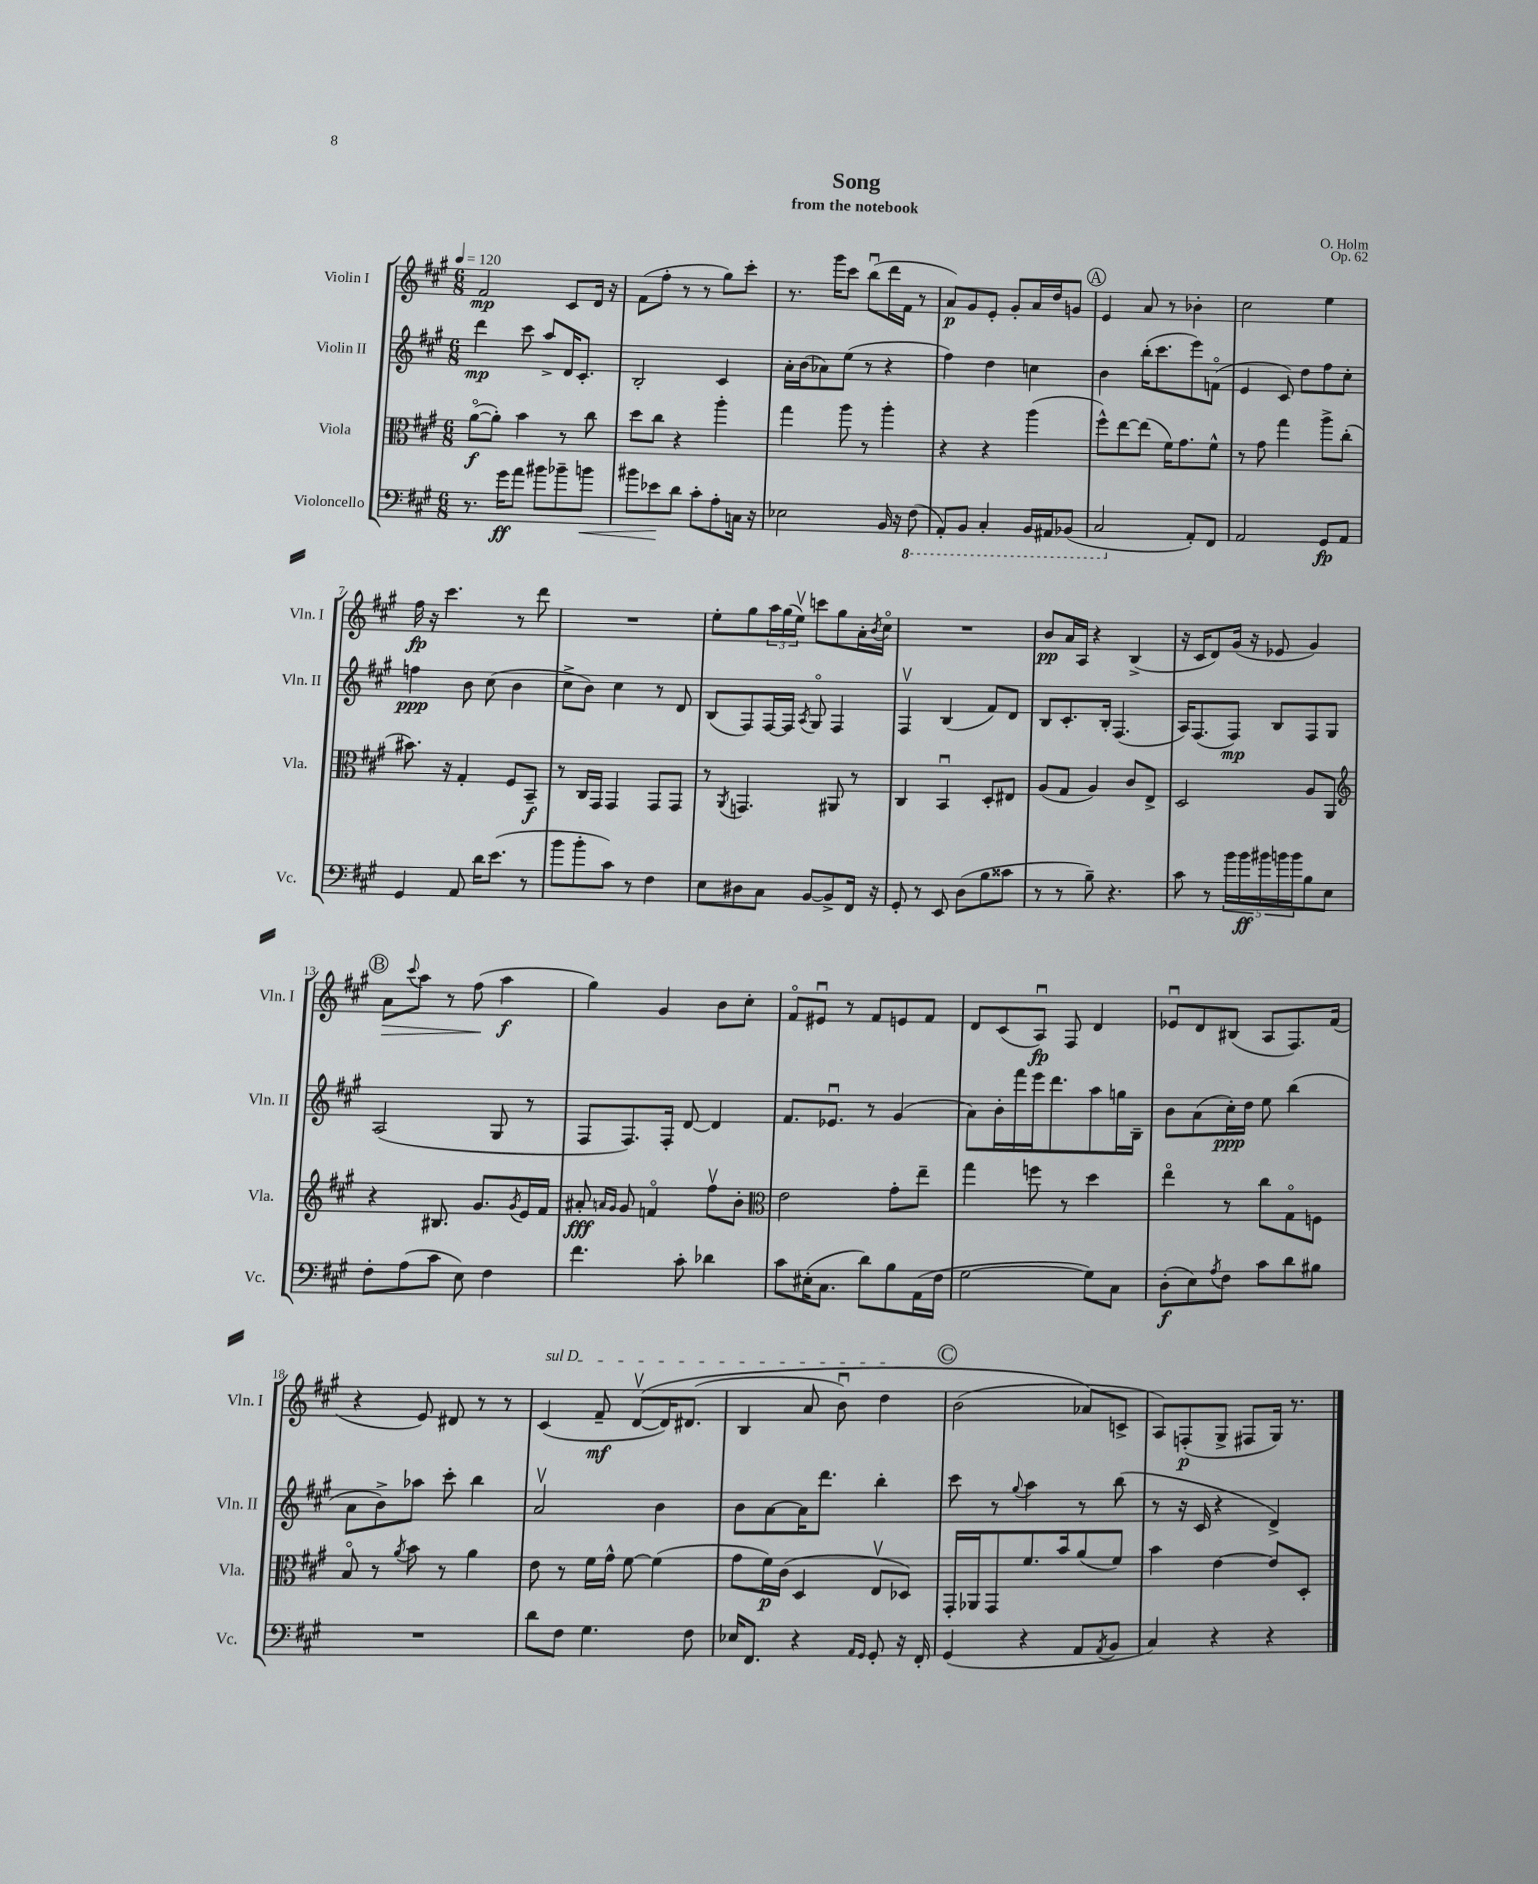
\header { title = "Song" composer = "O. Holm" subtitle = "from the notebook" opus = "Op. 62" }
<<
\new StaffGroup <<
\new Staff = "s0" \with { instrumentName = "Violin I" shortInstrumentName = "Vln. I" } {
    \clef treble \key a \major \numericTimeSignature \time 6/8 \tempo 4 = 120
    fis'2\mp cis'8 d'16 r16 |
    fis'8( fis''8-. r8 r8 gis''8) cis'''8-. |
    r8. gis'''16 cis'''8 b''8\downbow( d'''16 fis'16 r8 |
    a'8\p) gis'8 e'8-. gis'8-. a'16 d''16 g'8 |
    \mark \markup { \circle "A" } e'4 a'8 r8 bes'4-. |
    cis''2 e''4 |
    fis''16\fp r16 cis'''4. r8 d'''8 |
    R2. |
    e''8-. gis''8 \tuplet 3/2 { a''16 gis''16( e''16\upbow) } c'''8 gis''8 a'16-. \acciaccatura { b'8 } cis''16\flageolet |
    R2. |
    b'8\pp a'16 a16 r4 b4->( |
    r16 cis'16 d'8) gis'16( r16 ees'8 gis'4) |
    \mark \markup { \circle "B" } a'8\> \appoggiatura { cis'''8 } a''8 r8 fis''8\!( a''4\f |
    gis''4) gis'4 b'8 cis''8-. |
    fis'8\flageolet eis'8\downbow r8 fis'8 e'8 fis'8 |
    d'8 cis'8( a8\downbow\fp) fis8 d'4 |
    ees'8\downbow d'8 bis8( a8 fis8.) fis'16( |
    r4 e'8) dis'8 r8 r8 |
    \once \override TextSpanner.bound-details.left.text = \markup { \italic "sul D" } cis'4\startTextSpan( fis'8--\mf d'8~\upbow\( d'16) dis'8.( |
    b4 a'8 b'8\downbow) d''4\stopTextSpan |
    \mark \markup { \circle "C" } b'2( aes'8\) c'8-> |
    a8) f8-.\p( gis8-> fis8 gis16) r8. \bar "|." |
}
\new Staff = "s1" \with { instrumentName = "Violin II" shortInstrumentName = "Vln. II" } {
    \clef treble \key a \major \numericTimeSignature \time 6/8
    d'''4\mp cis'''8 a''8-> d'16 cis'8.-. |
    b2-. cis'4 |
    a'16-. b'16( aes'8) e''8( r8 r4 |
    fis''4) d''4 c''4 |
    \mark \markup { \circle "A" } b'4 b''16-.( cis'''8. e'''8) f'8\flageolet( |
    e'4 cis'8) d''8 fis''8 cis''8-. |
    f''4\ppp b'8 cis''8( b'4 |
    cis''8-> b'8) cis''4 r8 d'8 |
    b8( fis8) fis16~ fis16 \acciaccatura { a8 } gis8\flageolet fis4 |
    fis4\upbow b4( fis'8) d'8 |
    b8 cis'8.-. b16-. fis4.( |
    a16) fis8.( fis8\mp) b8 fis8 gis8 |
    \mark \markup { \circle "B" } a2( gis8 r8 |
    fis8 fis8.) fis16-. d'8~ d'4 |
    fis'8. ees'8.\downbow r8 gis'4( |
    a'8) b'16-. fis'''16 e'''16 d'''8. a''8 g''16 b16-- |
    b'8 a'8( cis''16-.\ppp) d''16 e''8 b''4( |
    a'8 b'8->) aes''8 cis'''8-. b''4 |
    a'2\upbow b'4 |
    b'8 a'8~ a'16 d'''8. b''4-. |
    \mark \markup { \circle "C" } cis'''8 r8 \appoggiatura { gis''8 } a''4 r8 b''8( |
    r8 r16 cis'16 r4 d'4->) \bar "|." |
}
\new Staff = "s2" \with { instrumentName = "Viola" shortInstrumentName = "Vla." } {
    \clef alto \key a \major \numericTimeSignature \time 6/8
    a'8~\flageolet\f( a'8-.) b'4 r8 cis''8 |
    d''8 cis''8 r4 a''4-. |
    gis''4 a''8 r8 a''4-. |
    r4 r4 a''4( |
    \mark \markup { \circle "A" } fis''8-^) e''8~ e''8( fis'16) gis'8. fis'8-^ |
    r8 gis'8 gis''4 a''8-> cis''8-.( |
    bis'8.) r16 gis4-. fis8 b,8--\f |
    r8 cis16 gis,16 gis,4 gis,8 gis,8 |
    r8 \acciaccatura { a,8 } g,4. ais,8 r8 |
    cis4 b,4\downbow d8-. eis8 |
    a8( gis8 a4) cis'8 e8-> |
    d2 a8 a,8 |
    \mark \markup { \circle "B" } \clef treble r4 bis8. gis'8. \acciaccatura { gis'8 } e'16 fis'16 |
    ais'8-.\fff \grace { a'16 gis'16 } gis'8 f'4\flageolet fis''8\upbow b'8-. |
    \clef alto e'2 gis'8-. e''8-- |
    gis''4 f''8 r8 d''4 |
    e''4\flageolet r8 cis''8 gis8\flageolet f8 |
    b8\flageolet r8 \acciaccatura { a'8 } b'8 r8 a'4 |
    e'8 r8 fis'16 gis'16-^ fis'8~ fis'4( |
    gis'8 fis'16\p) cis'16( d4 e8\upbow des8) |
    \mark \markup { \circle "C" } gis,16-. aes,16 gis,8 fis'8. b'16 a'8( fis'8) |
    b'4 e'4~ e'8 d8-. \bar "|." |
}
\new Staff = "s3" \with { instrumentName = "Violoncello" shortInstrumentName = "Vc." } {
    \clef bass \key a \major \numericTimeSignature \time 6/8
    r8. gis'16\ff a'8 bis'8 bes'8-- b'8\< |
    bis'8 ees'8\! d'8 cis'8-. a8-. c16 r16 |
    ees2 b,16 r16 \ottava #-1 fis,8( |
    a,,8-.) b,,8 cis,4-. b,,16 ais,,16 bes,,8( |
    \mark \markup { \circle "A" } cis,2 \ottava #0 a,8-.) fis,8 |
    a,2 gis,8\fp a,8 |
    gis,4 a,8 d'16 e'8.( r8 |
    b'8 b'8-. cis'8) r8 fis4 |
    e8 dis8 cis8 b,8~ b,8-> fis,16 r16 |
    gis,8-. r8 e,8 d8( b8 cisis'8 |
    r8 r8 b8--) r4. |
    cis'8 r8 \tuplet 5/4 { b'16 b'16\ff bis'16 b'16 b'16 } b8 e8 |
    \mark \markup { \circle "B" } fis8-. a8( cis'8 e8) fis4 |
    fis'4. cis'8-. des'4 |
    cis'8 eis16-.( cis8. d'8) b8 a,16( fis16 |
    gis2~ gis8) cis8 |
    d8-.\f( e8) \acciaccatura { a8 } fis8 cis'8 d'8 bis8 |
    R2. |
    d'8 fis8 gis4. fis8 |
    ees16 fis,8. r4 \grace { a,16 gis,16 } gis,8-. r16 fis,16-. |
    \mark \markup { \circle "C" } gis,4( r4 a,8 \acciaccatura { a,8 } b,8 |
    cis4) r4 r4 \bar "|." |
}
>>
>>
